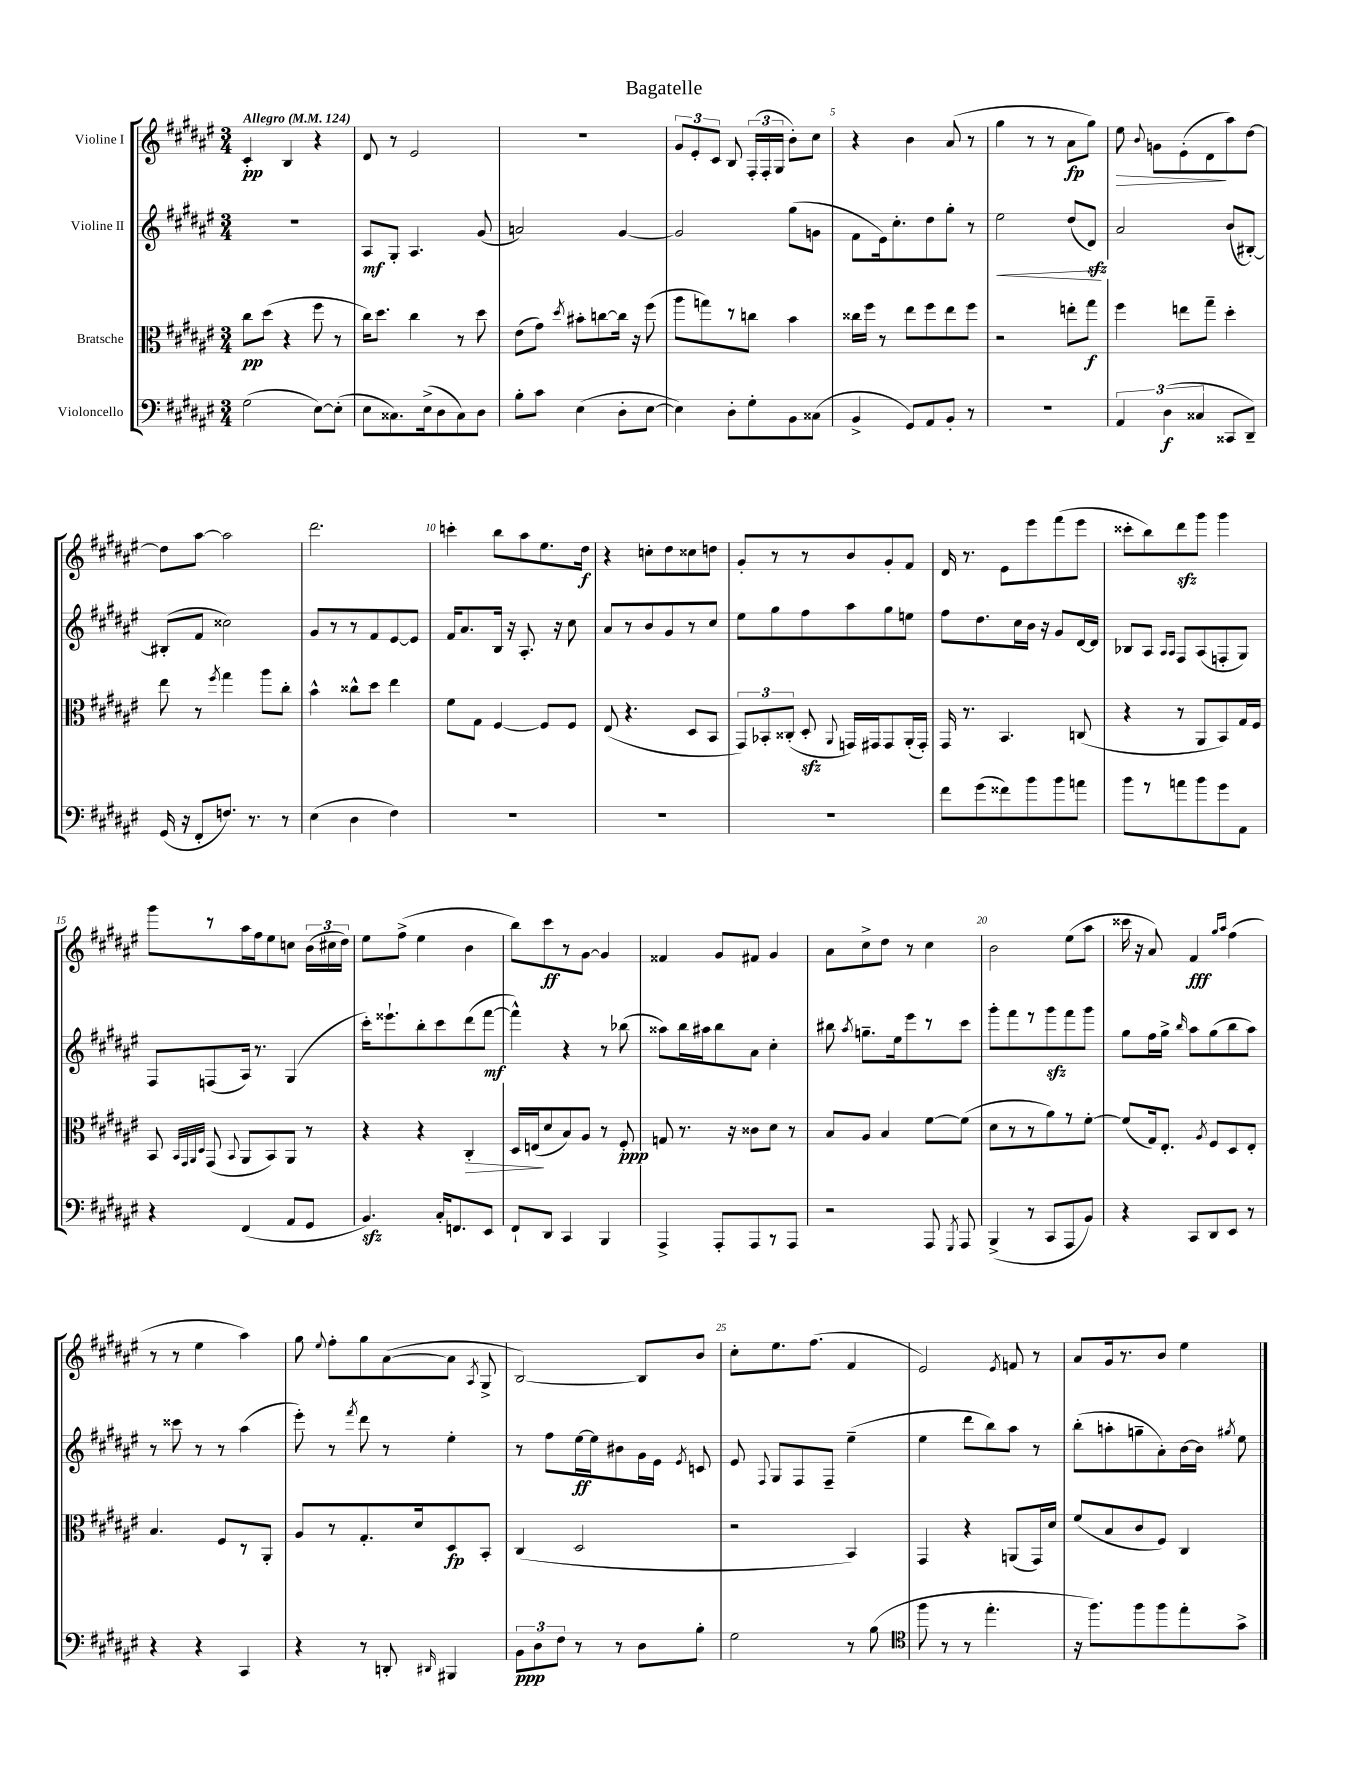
\header { title = "Bagatelle" }
<<
\new StaffGroup <<
\new Staff = "s0" \with { instrumentName = "Violine I" } {
    \clef treble \key fis \major \numericTimeSignature \time 3/4 \tempo "Allegro" 4 = 124
    \autoBeamOff cis'4-.\pp b4 r4 |
    dis'8 r8 eis'2 |
    R2. |
    \tuplet 3/2 { gis'8[ eis'8-. cis'8] } b8 \tuplet 3/2 { fis16[-.( fis16-. gis16] } b'8[-.) cis''8] |
    r4 b'4 ais'8( r8 |
    gis''4 r8 r8 ais'8[\fp gis''8]) |
    eis''8\> \appoggiatura { b'8 } g'8[ eis'8-.( dis'8\! ais''8) dis''8]~ |
    dis''8[ ais''8]~ ais''2 |
    dis'''2. |
    c'''4-. b''8[ ais''8 eis''8. dis''16]\f |
    r4 c''8[-. dis''8 cisis''8 d''8] |
    gis'8[-. r8 r8 b'8 gis'8-. fis'8] |
    dis'16 r8. eis'8[ eis'''8 fis'''8( eis'''8] |
    cisis'''8[-. b''8) dis'''8\sfz gis'''8] gis'''4 |
    gis'''8[ r8 ais''16 fis''16 eis''8 c''8] \tuplet 3/2 { b'16[( cis''16 dis''16]) } |
    eis''8[ fis''8]->( eis''4 b'4 |
    b''8[) cis'''8\ff r8 gis'8]~ gis'4 |
    fisis'4 gis'8[ fis'8] gis'4 |
    ais'8[ cis''8-> dis''8] r8 cis''4 |
    b'2 eis''8[( ais''8] |
    cisis'''16 r16 ais'8) fis'4\fff \grace { gis''16[ ais''16] } fis''4( |
    r8 r8 eis''4 ais''4) |
    gis''8 \appoggiatura { eis''8 } fis''8[-. gis''8 ais'8~( ais'8] \acciaccatura { ais8 } gis8-> |
    b2~) b8[ b'8] |
    cis''8[-. eis''8. fis''8.]( fis'4 |
    eis'2) \acciaccatura { eis'8 } f'8 r8 |
    ais'8[ gis'16 r8. b'8] eis''4 \bar "|." |
}
\new Staff = "s1" \with { instrumentName = "Violine II" } {
    \clef treble \key fis \major \numericTimeSignature \time 3/4
    \autoBeamOff R2. |
    ais8[\mf gis8]-. ais4. gis'8( |
    a'2) gis'4~ |
    gis'2 gis''8[( g'8] |
    fis'8[ eis'16) cis''8.-. dis''8 gis''8]-. r8 |
    eis''2\< dis''8[( dis'8]\sfz\!) |
    ais'2 b'8[( bis8]~-.) |
    bis8[-.( fis'8] cisis''2) |
    gis'8[ r8 r8 fis'8 eis'8~ eis'8] |
    fis'16[ ais'8. b16] r16 ais8.-. r16 cis''8 |
    ais'8[ r8 b'8 gis'8 r8 cis''8] |
    eis''8[ gis''8 fis''8 ais''8 gis''8 e''8] |
    fis''8[ dis''8. cis''16 b'16] r16 gis'8[ dis'16~ dis'16] |
    bes8[ ais8] \grace { ais16[ ais16] } fis8[ ais8( f8-. gis8]) |
    fis8[ f8( ais16]) r8. gis4( |
    cis'''16[-.) eisis'''8.-! b''8-. cis'''8 dis'''8( fis'''8]~\mf |
    fis'''4-^) r4 r8 bes''8( |
    aisis''8[) b''16 ais''16 b''8 ais'8] cis''4-. |
    bis''8 \acciaccatura { ais''8 } g''8.[-- eis''16 eis'''8 r8 cis'''8] |
    gis'''8[-. fis'''8 r8 gis'''8\sfz fis'''8 gis'''8] |
    gis''8[ fis''16 gis''16]-> \grace { b''16 } ais''8[ gis''8( b''8 ais''8]) |
    r8 cisis'''8 r8 r8 ais''4( |
    eis'''8-.) r8 \acciaccatura { fis'''8 } dis'''8 r8 eis''4-. |
    r8 fis''8[ eis''16~\ff eis''16 bis'8 gis'16 eis'16] \acciaccatura { eis'8 } c'8 |
    eis'8 \appoggiatura { fis8 } gis8[ fis8 fis8]-- eis''4--( |
    eis''4 dis'''8[ b''8) ais''8] r8 |
    b''8[-.( a''8-. g''8-- ais'8-.) b'16~ b'16] \acciaccatura { gis''8 } eis''8 \bar "|." |
}
\new Staff = "s2" \with { instrumentName = "Bratsche" } {
    \clef alto \key fis \major \numericTimeSignature \time 3/4
    \autoBeamOff cis''8[\pp dis''8]( r4 fis''8 r8 |
    cis''16[) dis''8.] cis''4 r8 dis''8 |
    eis'8[( gis'8]) \acciaccatura { dis''8 } bis'8[-. c''8~ c''16] r16 fis''8( |
    ais''8[ g''8) r8 c''8] b'4 |
    cisis''16[ fis''16] r8 eis''8[ fis''8 eis''8 fis''8] |
    r2 e''8[-. gis''8]\f |
    fis''4 e''8[ gis''8]-- dis''4-. |
    eis''8 r8 \acciaccatura { fis''8 } gis''4 ais''8[ cis''8]-. |
    b'4-^ cisis''8[-^ dis''8] eis''4 |
    fis'8[ gis8] fis4~ fis8[ fis8] |
    eis8( r4. dis8[ b,8] |
    \tuplet 3/2 { gis,8[) bes,8-. cisis8]-.( } dis8-.\sfz \appoggiatura { ais,8 } g,16[) gis,16 gis,8 ais,16-.( gis,16]-.) |
    gis,16 r8. b,4. c8( |
    r4 r8 ais,8[ b,8) gis16 fis16] |
    b,8 \grace { b,32[ gis,32 ais,32 dis32] } gis,8( \appoggiatura { b,8 } ais,8[ b,8) ais,8] r8 |
    r4 r4 cis4-.\> |
    dis16[ e16\!( dis'8 b8) ais8] r8 fis8-.\ppp |
    g8 r8. r16 cisis'8[ dis'8] r8 |
    b8[ ais8] b4 fis'8[~ fis'8]( |
    dis'8[ r8 r8 ais'8) r8 fis'8]~-. |
    fis'8[( gis16) eis8.]-. \acciaccatura { ais8 } fis8[ dis8 eis8]-. |
    b4. fis8[ r8 ais,8]-. |
    ais8[ r8 gis8.-. dis'16 dis8\fp b,8]-. |
    cis4( dis2 |
    r2 b,4) |
    gis,4 r4 a,8[( gis,16) dis'16] |
    fis'8[( b8 cis'8 fis8]) cis4 \bar "|." |
}
\new Staff = "s3" \with { instrumentName = "Violoncello" } {
    \clef bass \key fis \major \numericTimeSignature \time 3/4
    \autoBeamOff gis2( eis8[~) eis8]-.( |
    eis8[ cisis8.) eis16->( dis8 cisis8) dis8] |
    b8[-. cis'8] eis4( dis8[-. eis8]~ |
    eis4) dis8[-. gis8-. b,8 cisis8]( |
    b,4-> gis,8[) ais,8 b,8]-. r8 |
    R2. |
    \tuplet 3/2 { ais,4 dis4\f( cisis4 } cisis,8[ dis,8]--) |
    gis,16( r16 fis,8[-. f8.]) r8. r8 |
    eis4( dis4 fis4) |
    R2. |
    R2. |
    R2. |
    fis'8[ gis'8( fisis'8) b'8 b'8 a'8] |
    b'8[ r8 a'8 b'8 gis'8 ais,8] |
    r4 fis,4( ais,8[ gis,8] |
    b,4.\sfz) cis16[-. f,8. eis,8] |
    fis,8[-! dis,8] cis,4 b,,4 |
    ais,,4-> ais,,8[-. ais,,8 r8 ais,,8] |
    r2 ais,,8 \acciaccatura { gis,,8 } ais,,8 |
    b,,4->( r8 cis,8[ ais,,8 b,8]) |
    r4 cis,8[ dis,8 eis,8] r8 |
    r4 r4 cis,4 |
    r4 r8 d,8-. \grace { dis,16 } bis,,4 |
    \tuplet 3/2 { b,8[\ppp dis8 fis8] } r8 r8 dis8[ b8]-. |
    gis2 r8 b8( |
    \clef tenor fis''8 r8 r8 eis''4.-. |
    r16 fis''8.[) fis''8 fis''8 eis''8-. gis'8]-> \bar "|." |
}
>>
>>
\layout { \context { \Score \override BarNumber.break-visibility = ##(#f #t #t) barNumberVisibility = #(every-nth-bar-number-visible 5) } }
